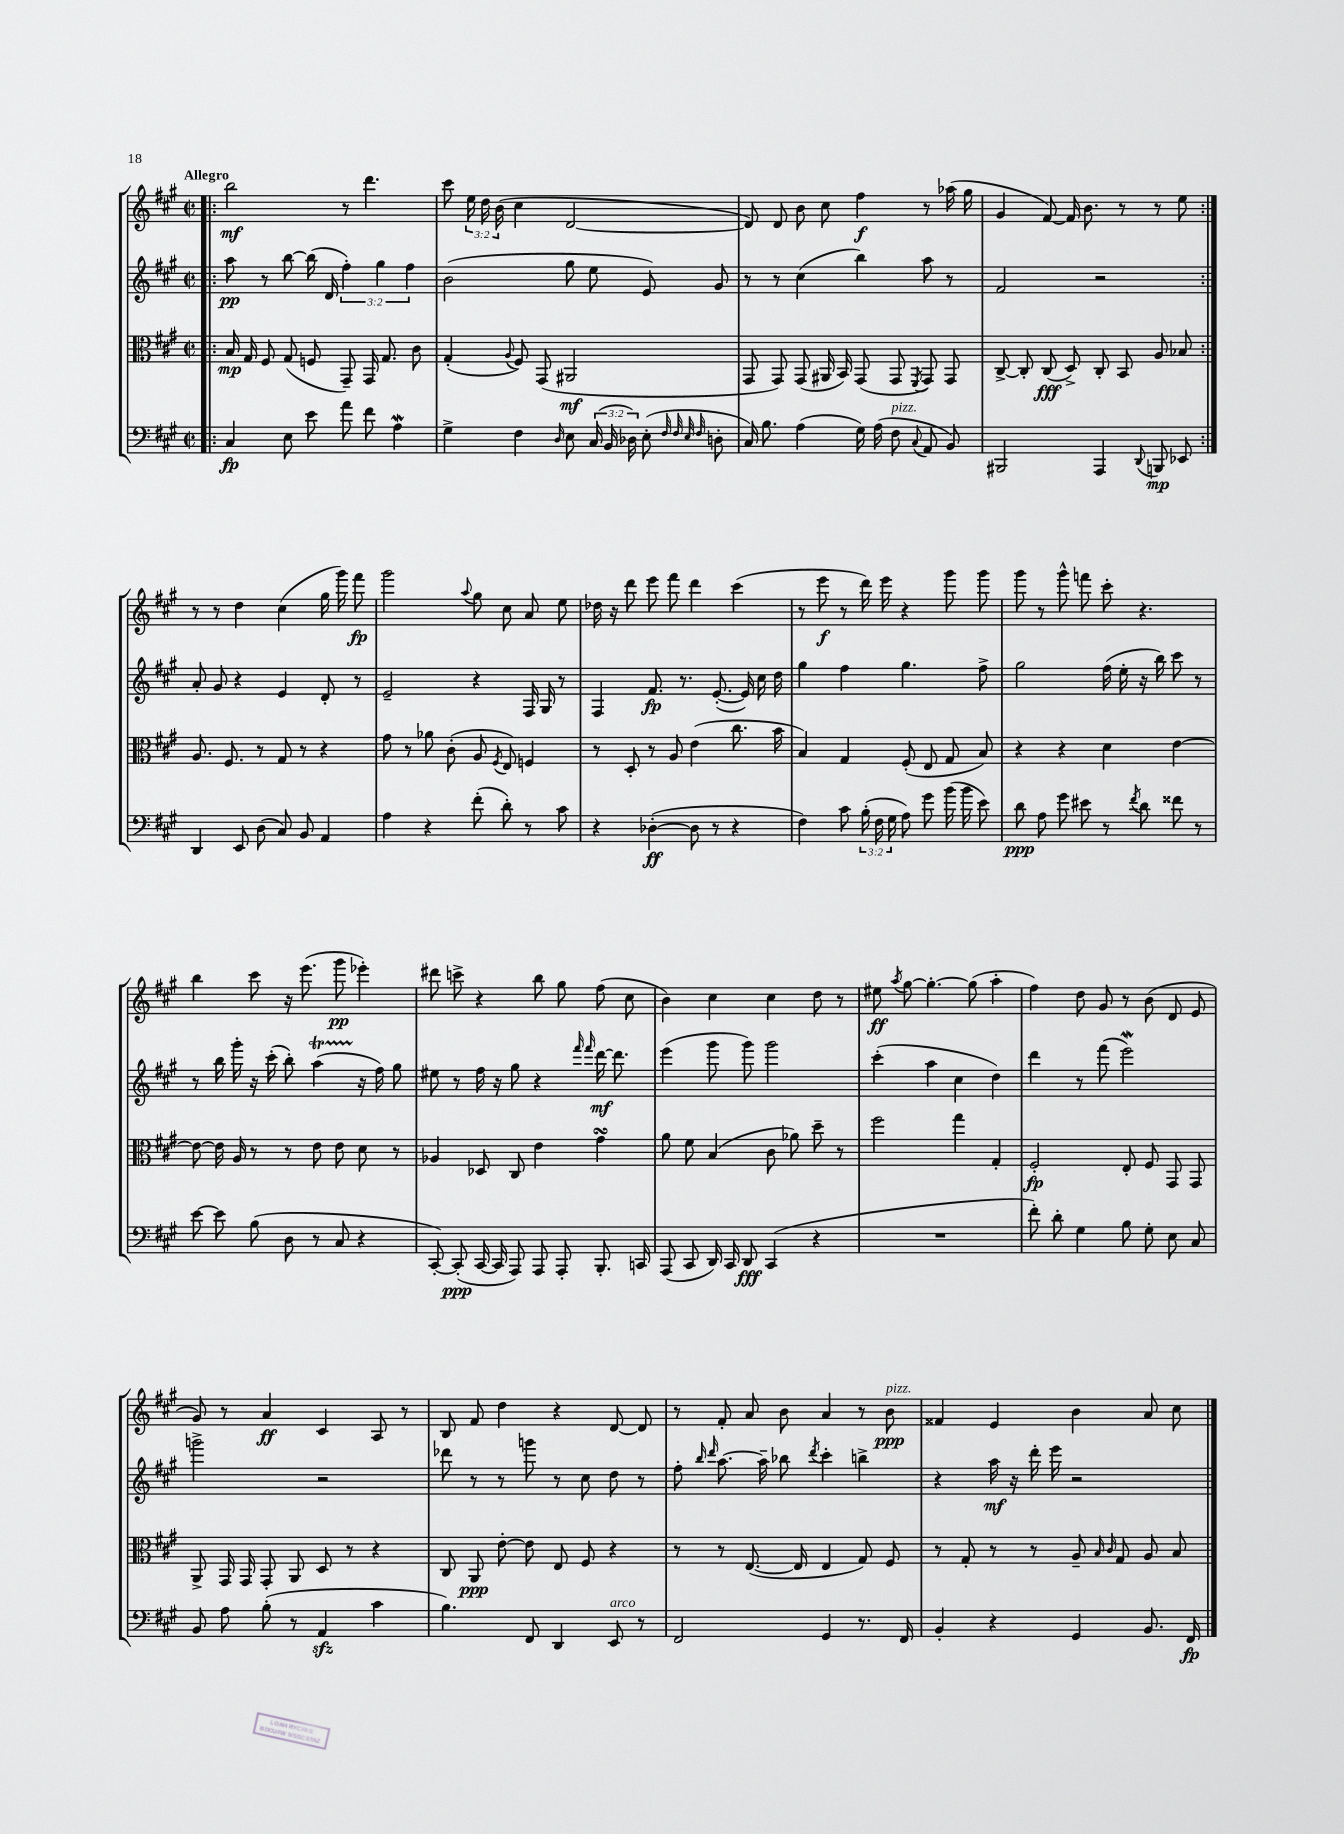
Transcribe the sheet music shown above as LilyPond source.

<<
\new StaffGroup <<
\new Staff = "s0" {
    \clef treble \key a \major \defaultTimeSignature \time 2/2 \override Staff.TupletNumber.text = #tuplet-number::calc-fraction-text \tempo "Allegro"
    \autoBeamOff \repeat volta 2 { \bar ".|:" b''2\mf r8 d'''4. |
    cis'''8 \tuplet 3/2 { e''16 d''16 b'16( } cis''4 d'2~ |
    d'8) d'8 b'8 cis''8 fis''4\f r8 aes''16( gis''16 |
    gis'4 fis'8~) fis'16 b'8. r8 r8 e''8 | }
    r8 r8 d''4 cis''4( gis''16 gis'''16) fis'''8\fp |
    gis'''2 \appoggiatura { a''8 } gis''8 cis''8 a'8 e''8 |
    des''16 r16 d'''8 e'''8 fis'''8 d'''4 cis'''4( |
    r8 e'''8\f r8 d'''16) e'''16 r4 gis'''8 gis'''8 |
    gis'''8 r8 gis'''8-^ f'''8 cis'''8-. r4. |
    b''4 cis'''8 r16 e'''8.( gis'''8\pp ees'''4-.) |
    dis'''8 c'''8-> r4 b''8 gis''8 fis''8( cis''8 |
    b'4) cis''4 cis''4 d''8 r8 |
    eis''8\ff \acciaccatura { a''8 } gis''8~ gis''4.~-. gis''8( a''4-. |
    fis''4) d''8 gis'8 r8 b'8( d'8 e'8 |
    gis'8) r8 a'4\ff cis'4 a8 r8 |
    b8 fis'8 d''4 r4 d'8~ d'8 |
    r8 fis'8-. a'8 b'8 a'4 r8 b'8\ppp^\markup { \italic "pizz." } |
    fisis'4 e'4 b'4 a'8 cis''8 \bar "|." |
}
\new Staff = "s1" {
    \clef treble \key a \major \defaultTimeSignature \time 2/2 \override Staff.TupletNumber.text = #tuplet-number::calc-fraction-text
    \autoBeamOff \repeat volta 2 { \bar ".|:" a''8\pp r8 b''8~ b''16( d'16 \tuplet 3/2 { fis''4-.) gis''4 fis''4 } |
    b'2( gis''8 e''8 e'8) gis'8 |
    r8 r8 cis''4( b''4) a''8 r8 |
    fis'2 r2 | }
    a'8-. gis'8 r4 e'4 d'8-. r8 |
    e'2-- r4 fis16 gis16 r8 |
    fis4 fis'8.\fp r8. e'8.~-.( e'16) cis''16 d''16 |
    gis''4 fis''4 gis''4. fis''8-> |
    gis''2 fis''16( e''16-. r16 b''16) cis'''8 r8 |
    r8 b''16 gis'''16-. r16 cis'''16-.( b''8-.) a''4\startTrillSpan( r16\stopTrillSpan fis''16) gis''8 |
    eis''8 r8 fis''16 r16 gis''8 r4 \grace { fis'''16 fis'''16 } d'''16~\mf d'''8. |
    e'''4( gis'''8 gis'''8) gis'''2 |
    cis'''4-.( a''4 cis''4 d''4) |
    d'''4 r8 fis'''8( e'''2\mordent) |
    g'''2-> r2 |
    des'''8 r8 r8 g'''8 r8 cis''8 d''8 r8 |
    fis''8-. \grace { b''16 d'''16 } a''8.~ a''16-- bes''8 \acciaccatura { d'''8 } cis'''4-. b''4-> |
    r4 a''16\mf r16 d'''16-. e'''16 r2 \bar "|." |
}
\new Staff = "s2" {
    \clef alto \key a \major \defaultTimeSignature \time 2/2
    \autoBeamOff \repeat volta 2 { \bar ".|:" b16\mp gis16 fis8 gis8( f8 gis,8--) gis,16 gis8. cis'8 |
    gis4-.( \appoggiatura { a8 } fis8) gis,8( ais,2\mf |
    gis,8 gis,8) gis,8( ais,16 b,16) gis,8( gis,8 \acciaccatura { fis,8 } gis,8) gis,8 |
    cis8~-> cis8-. cis8\fff( d8->) cis8-. b,8 a8 bes8 | }
    a8. fis8. r8 gis8 r8 r4 |
    gis'8 r8 aes'8 cis'8-.( a8 \acciaccatura { fis8 } e8) f4 |
    r8 d8-. r8 a8 e'4( cis''8. b'16 |
    b4) gis4 fis8-.( e8 gis8 b8) |
    r4 r4 d'4 e'4~ |
    e'8~ e'16 a16 r8 r8 e'8 e'8 d'8 r8 |
    aes4 des8 cis8 e'4 gis'4\turn |
    a'8 fis'8 b4( cis'8 aes'8) d''8-- r8 |
    fis''2 gis''4 gis4-. |
    fis2-.\fp e8-. fis8 gis,8 gis,8 |
    a,8-> gis,16 gis,16 gis,8-. a,8 d8 r8 r4 |
    cis8 a,8\ppp e'8~-. e'8 e8 fis8 r4 |
    r8 r8 e8.~( e16 e4 gis8) fis8 |
    r8 gis8-. r8 r8 a8-- \grace { b16 cis'16 } gis8 a8 b8 \bar "|." |
}
\new Staff = "s3" {
    \clef bass \key a \major \defaultTimeSignature \time 2/2 \override Staff.TupletNumber.text = #tuplet-number::calc-fraction-text
    \autoBeamOff \repeat volta 2 { \bar ".|:" cis4\fp e8 e'8 a'8 fis'8 a4\mordent |
    gis4-> fis4 \grace { d16 } e8 \tuplet 3/2 { cis16( b,16 des16) } e8-.( \grace { fis32 fis32 e32 fis32 } d8-. |
    cis16) b8. a4( gis16) a16( fis8^\markup { \italic "pizz." } \appoggiatura { cis8 } a,8 b,8) |
    bis,,2 a,,4 \appoggiatura { d,8 } b,,8\mp ees,8 | }
    d,4 e,8 d8( cis8) b,8 a,4 |
    a4 r4 fis'8-.( d'8-.) r8 cis'8 |
    r4 des4~-.\ff( des8 r8 r4 |
    fis4) cis'8 \tuplet 3/2 { b16-.( fis16 gis16 } a8) gis'8 b'16( b'16 e'8) |
    d'8\ppp a8 gis'8 eis'8 r8 \acciaccatura { fis'8 } d'8 fisis'8 r8 |
    e'8~ e'8 b8( d8 r8 cis8 r4 |
    cis,8~-.) cis,8-.\ppp( cis,16~ cis,16 a,,8) a,,8 a,,8-. b,,8.-. c,16 |
    a,,8( cis,8 d,16) cis,16 d,8\fff cis,4( r4 |
    R1 |
    fis'8-.) d'8-. gis4 b8 gis8-. e8 cis8 |
    b,8 a8 b8-.( r8 a,4\sfz cis'4 |
    b4.) fis,8 d,4 e,8^\markup { \italic "arco" } r8 |
    fis,2 gis,4 r8. fis,16 |
    b,4-. r4 gis,4 b,8. fis,16\fp \bar "|." |
}
>>
>>
\layout { \context { \Score \remove "Bar_number_engraver" } }
